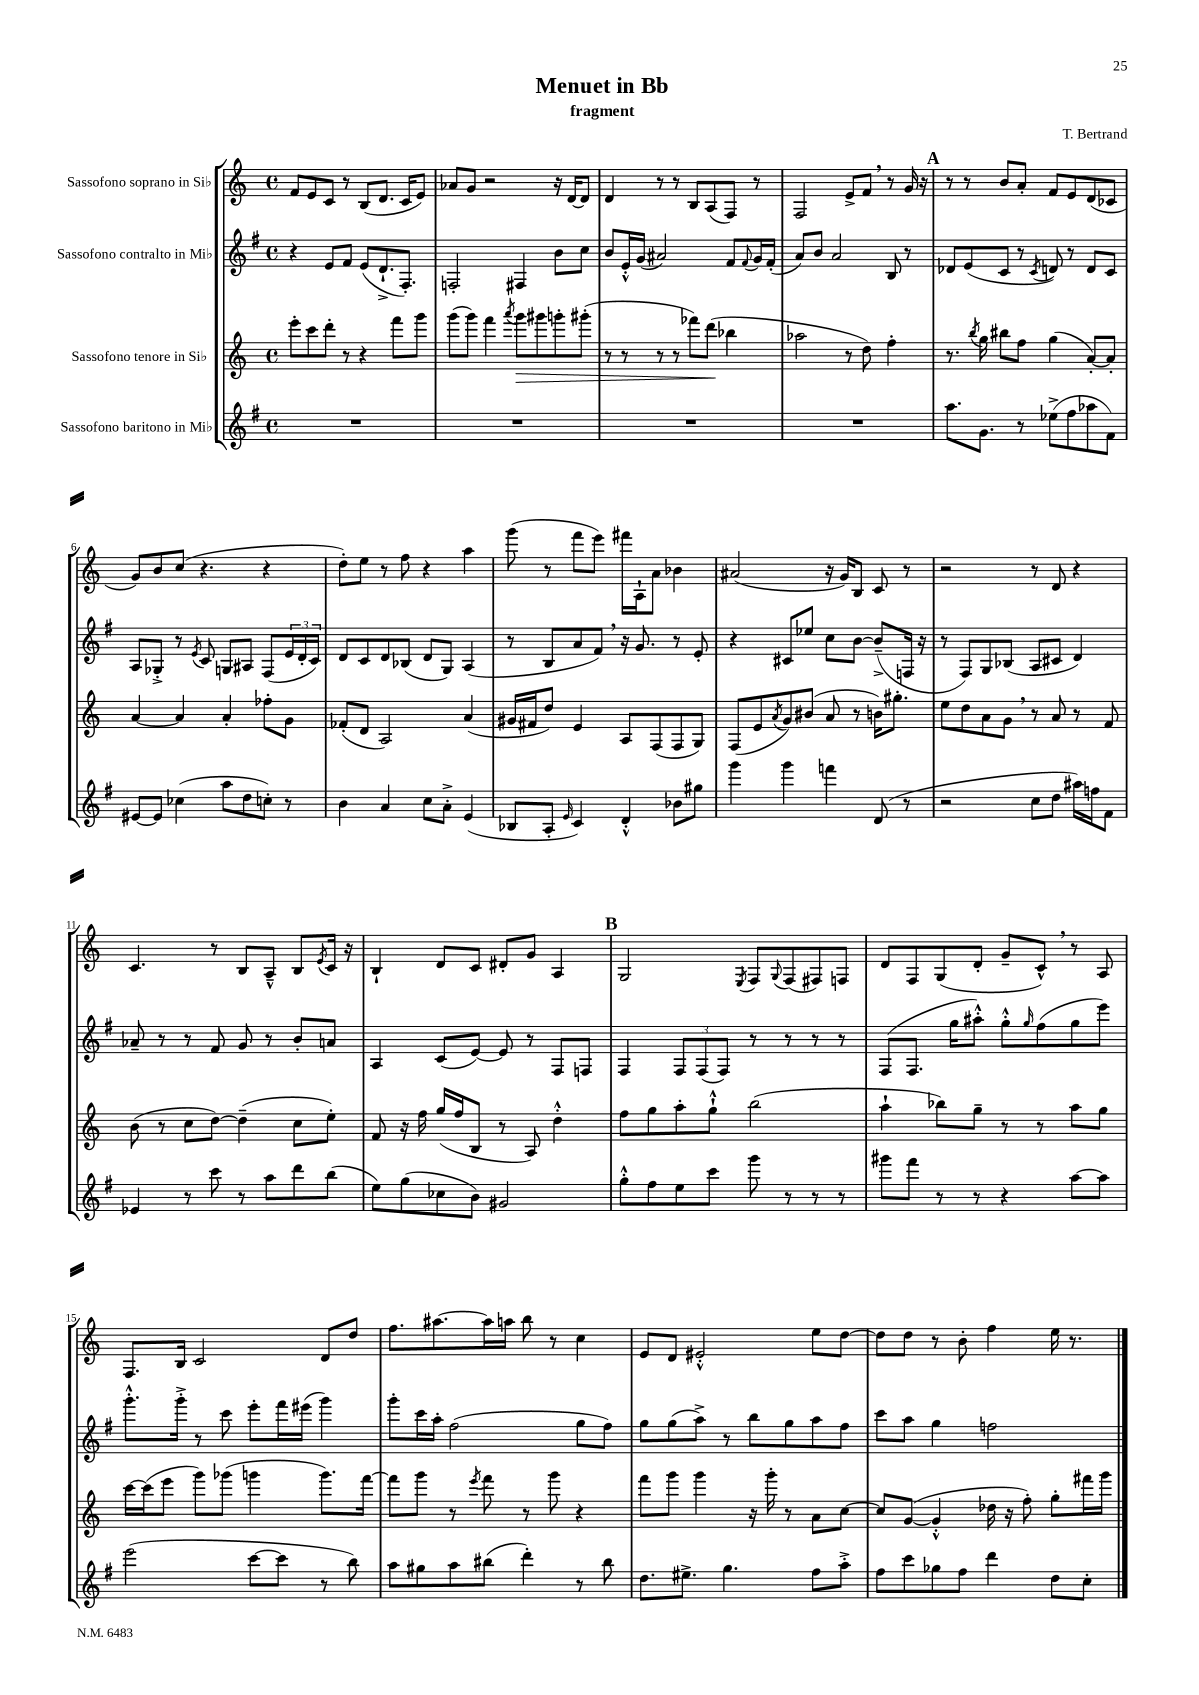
\header { title = "Menuet in Bb" composer = "T. Bertrand" subtitle = "fragment" }
<<
\new StaffGroup <<
\new Staff = "s0" \with { instrumentName = "Sassofono soprano in Sib" } {
    \clef treble \key c \major \defaultTimeSignature \time 4/4
    f'8 e'8 c'8 r8 b8( d'8. c'16 e'8) |
    aes'8 g'8 r2 r16 d'16~ d'8 |
    d'4 r8 r8 b8 a8( f8) r8 |
    f2 e'8-> f'8 \breathe r8 g'16 r16 |
    \mark \markup { \bold "A" } r8 r8 b'8 a'8-. f'8 e'8 d'8( ces'8 |
    g'8) b'8 c''8( r4. r4 |
    d''8-.) e''8 r8 f''8 r4 a''4 |
    g'''8( r8 f'''8 e'''8) fis'''16 a16-! a'8 bes'4 |
    ais'2( r16 g'16) b8 c'8 r8 |
    r2 r8 d'8 r4 |
    c'4. r8 b8 a8---^ b8 \acciaccatura { e'8 } c'16 r16 |
    b4-! d'8 c'8 dis'8-. g'8 a4 |
    \mark \markup { \bold "B" } g2 \acciaccatura { e8 } f8 \appoggiatura { g8 } f8( fis8) f8 |
    d'8 f8 g8( d'8-. g'8-- c'8-^) \breathe r8 a8 |
    f8. b16 c'2 d'8 d''8 |
    f''8. ais''8.~ ais''16 a''16 b''8 r8 c''4 |
    e'8 d'8 eis'2-.-^ e''8 d''8~ |
    d''8 d''8 r8 b'8-. f''4 e''16 r8. \bar "|." |
}
\new Staff = "s1" \with { instrumentName = "Sassofono contralto in Mib" } {
    \clef treble \key g \major \defaultTimeSignature \time 4/4
    r4 e'8 fis'8 e'8( d'8.-!-> fis8.-.) |
    f2-. fis4 b'8 c''8 |
    b'8 e'16-.-^ g'16( ais'2) fis'8 \appoggiatura { fis'8 } g'16 fis'16-.( |
    a'8) b'8 a'2 b8 r8 |
    \mark \markup { \bold "A" } des'8 e'8( c'8 r8 \acciaccatura { c'8 } d'8) r8 d'8 c'8 |
    a8 ges8-.-> r8 \acciaccatura { e'8 } c'8 g8 ais8 fis8( \tuplet 3/2 { e'16 d'16-. c'16) } |
    d'8 c'8 d'8 bes8( d'8 g8) a4( |
    r8 b8 a'8 fis'8) \breathe r16 g'8. r8 e'8-. |
    r4 cis'8 ees''8 c''8 b'8~ b'8--->( f16 r16 |
    r8 fis8) g8 bes8( a8 cis'8 d'4) |
    aes'8-- r8 r8 fis'8 g'8 r8 b'8-. a'8 |
    a4 c'8( e'8~) e'8 r8 fis8 f8 |
    \mark \markup { \bold "B" } fis4 \tuplet 3/2 { fis8 fis8( fis8) } r8 r8 r8 r8 |
    fis8( fis8. g''16 ais''8-.-^) g''8-.-^ \grace { g''16 } fis''8( g''8 e'''8) |
    g'''8.-.-^ g'''16-.-> r8 c'''8 e'''8-. fis'''16 eis'''16( g'''4) |
    g'''8-. c'''16 a''16-. fis''2( g''8 fis''8) |
    g''8 g''8( a''8->) r8 b''8 g''8 a''8 fis''8 |
    c'''8 a''8 g''4 f''2 \bar "|." |
}
\new Staff = "s2" \with { instrumentName = "Sassofono tenore in Sib" } {
    \clef treble \key c \major \defaultTimeSignature \time 4/4
    e'''8-. c'''8 d'''8-. r8 r4 f'''8 g'''8 |
    g'''8( g'''8) f'''4 \acciaccatura { a'''8 } g'''8\> gis'''8 g'''8-. gis'''8-.( |
    r8 r8 r8 r8 fes'''8) d'''8\!( bes''4 |
    aes''2 r8 d''8) f''4-. |
    \mark \markup { \bold "A" } r8. \acciaccatura { b''8 } g''16 bis''8 f''8 g''4( a'8~-.) a'8-. |
    a'4~ a'4 a'4-. fes''8-. g'8 |
    fes'8-.( d'8 a2) a'4( |
    gis'16 fis'16 d''8) e'4 a8 f8( f8 g8) |
    f8( e'8 \acciaccatura { a'8 } g'8) bis'8( a'8 r8 b'16) gis''8.-. |
    e''8 d''8 a'8 g'8 \breathe r8 a'8 r8 f'8 |
    b'8( r8 c''8 d''8~) d''4--( c''8 e''8-.) |
    f'8 r16 f''16 g''16( f''16 b8 r8 a8) d''4-.-^ |
    \mark \markup { \bold "B" } f''8 g''8 a''8-. g''8-!-^ b''2( |
    a''4-! bes''8) g''8-- r8 r8 a''8 g''8 |
    c'''16~ c'''16( e'''8 g'''8) ges'''8( g'''4 g'''8.) f'''16~ |
    f'''8 g'''8 r8 \acciaccatura { e'''8 } f'''8 r8 g'''8 r4 |
    f'''8 g'''8 g'''4 r16 g'''16-. r8 a'8 c''8~ |
    c''8 g'8~( g'4-.-^ des''16 r16 f''8-.) g''8-. fis'''16 g'''16 \bar "|." |
}
\new Staff = "s3" \with { instrumentName = "Sassofono baritono in Mib" } {
    \clef treble \key g \major \defaultTimeSignature \time 4/4
    R1 |
    R1 |
    R1 |
    R1 |
    \mark \markup { \bold "A" } a''8. g'8. r8 ees''8->( fis''8 aes''8 fis'8) |
    eis'8~ eis'8 ces''4( a''8 d''8 c''8-.) r8 |
    b'4 a'4 c''8 a'8-.-> e'4( |
    bes8 a8-. \grace { e'16 } c'4) d'4-.-^ bes'8 gis''8 |
    g'''4 g'''4 f'''4 d'8( r8 |
    r2 c''8 d''8 ais''16) f''16 fis'8 |
    ees'4 r8 c'''8 r8 a''8 d'''8 b''8( |
    e''8) g''8( ces''8 b'8) gis'2 |
    \mark \markup { \bold "B" } g''8-.-^ fis''8 e''8 c'''8 g'''8 r8 r8 r8 |
    gis'''8 fis'''8 r8 r8 r4 a''8~ a''8 |
    e'''2( c'''8~ c'''8 r8 b''8) |
    a''8 gis''8 a''8 bis''8( d'''4-.) r8 bis''8 |
    d''8. eis''8.-> g''4. fis''8 a''8-.-> |
    fis''8 c'''8 ges''8 fis''8 d'''4 d''8 c''8-. \bar "|." |
}
>>
>>
